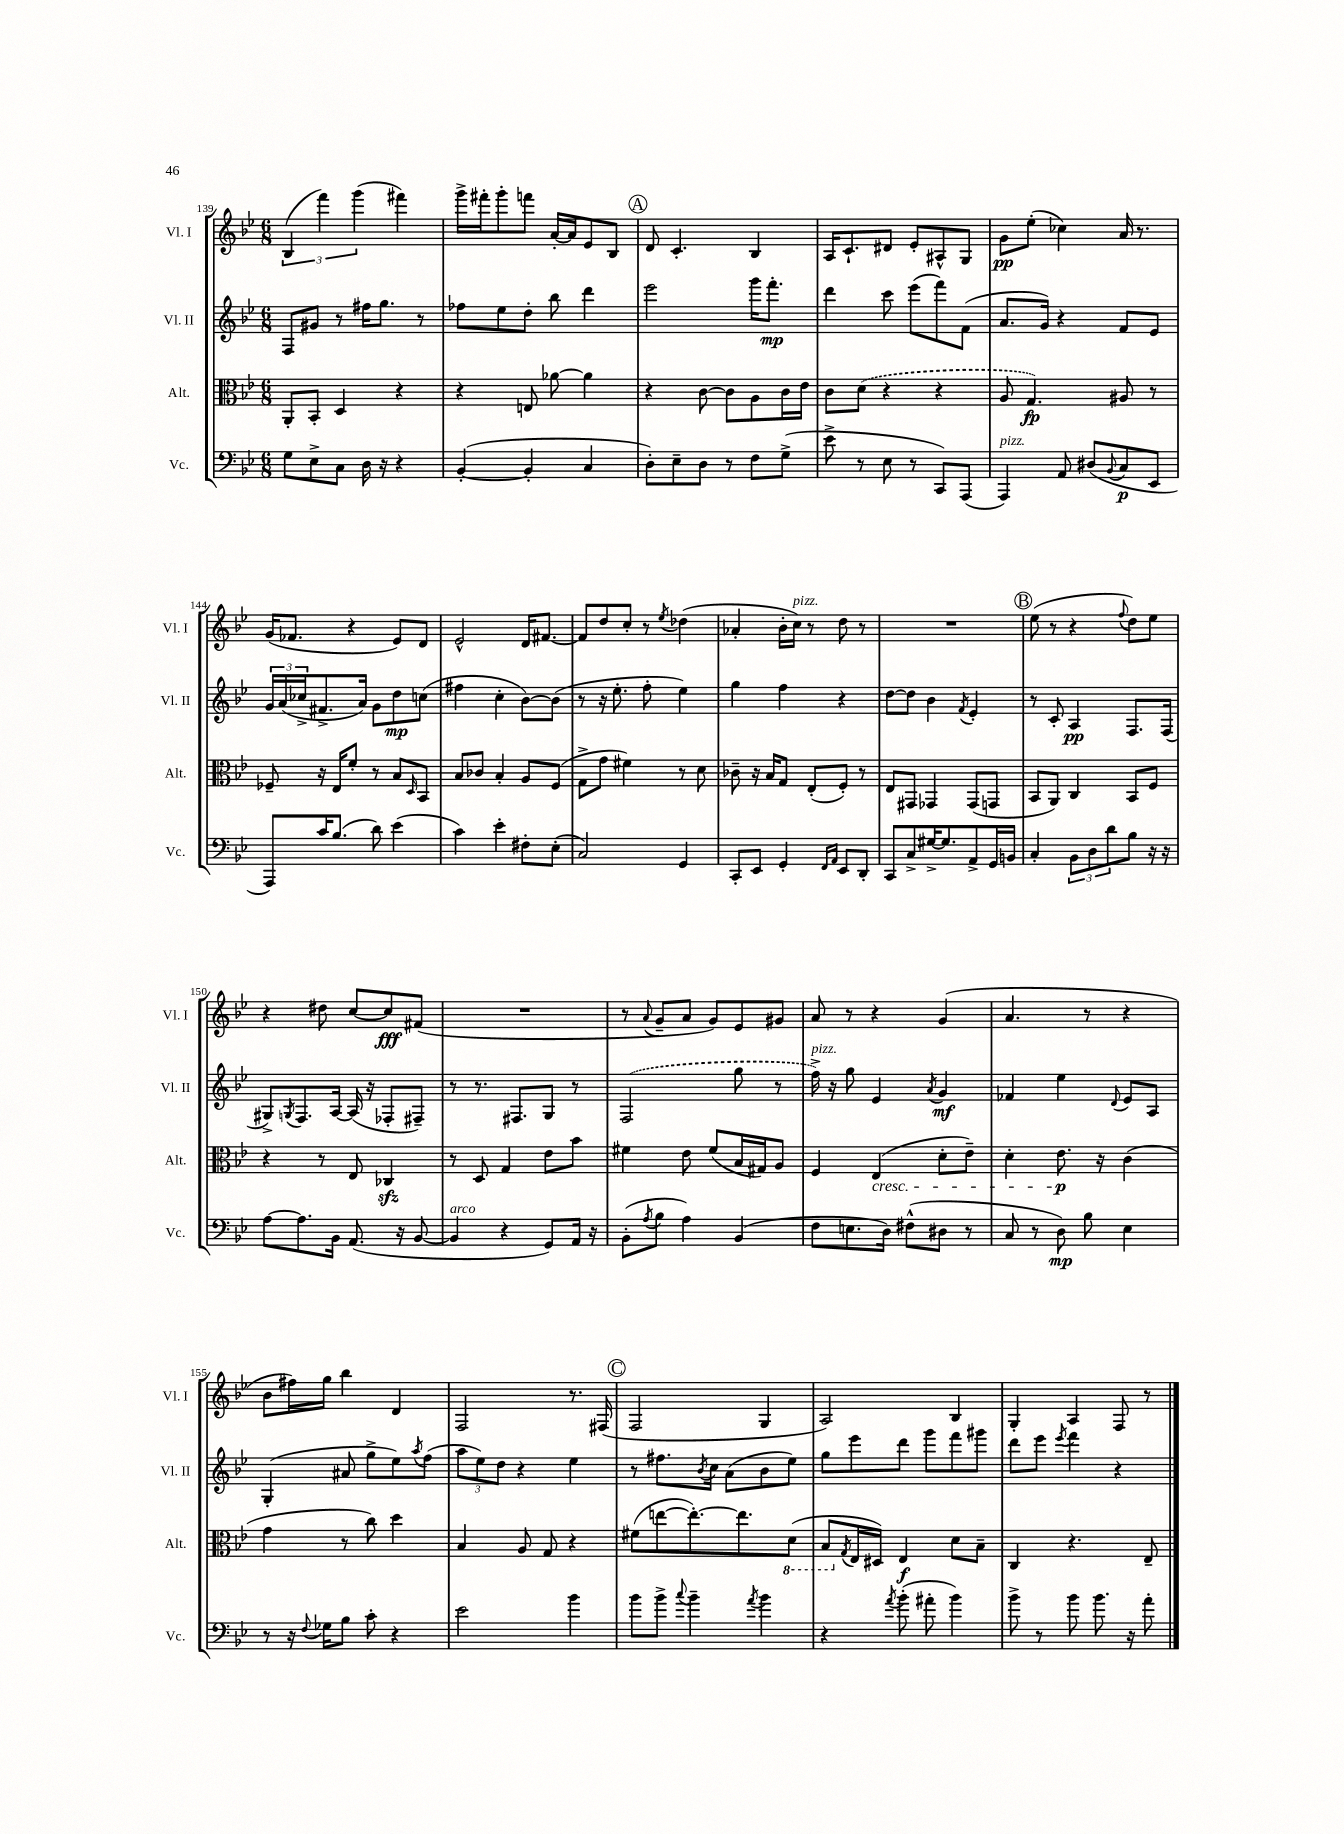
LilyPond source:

<<
\new StaffGroup <<
\new Staff = "s0" \with { instrumentName = "Vl. I" shortInstrumentName = "Vl. I" } {
    \clef treble \key bes \major \numericTimeSignature \time 6/8
    \tuplet 3/2 { bes4( f'''4) g'''4( } fis'''4) |
    g'''16-> fis'''16-. g'''8-. f'''8 a'16~-. a'16 ees'8 bes8 |
    \mark \markup { \circle "A" } d'8 c'4.-. bes4 |
    a16 c'8.-! dis'8 ees'8-. ais8-^ g8 |
    g'8\pp ees''8-.( ces''4) a'16 r8. |
    g'16( fes'8. r4 ees'8) d'8 |
    ees'2-^ d'16 fis'8.~ |
    fis'8 d''8 c''8-. r8 \acciaccatura { ees''8 } des''4( |
    aes'4-. bes'16-. c''16^\markup { \italic "pizz." }) r8 d''8 r8 |
    R2. |
    \mark \markup { \circle "B" } ees''8( r8 r4 \appoggiatura { f''8 } d''8) ees''8 |
    r4 dis''8 c''8~ c''8\fff fis'8( |
    R2. |
    r8 \appoggiatura { a'8 } g'8-- a'8 g'8) ees'8 gis'8 |
    a'8 r8 r4 g'4( |
    a'4. r8 r4 |
    bes'8 fis''16) g''16 bes''4 d'4 |
    f2 r8. fis16( |
    \mark \markup { \circle "C" } f2 g4 |
    a2) bes4 |
    g4-. a4 f8 r8 \bar "|." |
}
\new Staff = "s1" \with { instrumentName = "Vl. II" shortInstrumentName = "Vl. II" } {
    \clef treble \key bes \major \numericTimeSignature \time 6/8
    f8 gis'8 r8 fis''16 g''8. r8 |
    fes''8 ees''8 d''8-. bes''8 d'''4 |
    \mark \markup { \circle "A" } ees'''2 g'''16 f'''8.-.\mp |
    d'''4 c'''8 ees'''8( f'''8) f'8( |
    a'8. g'16) r4 f'8 ees'8 |
    \tuplet 3/2 { g'16 a'16( ces''16-> } fis'8.-> a'16) g'8 d''8\mp c''8( |
    fis''4 c''4-. bes'8~) bes'8( |
    r8 r16 ees''8.-. f''8-. ees''4) |
    g''4 f''4 r4 |
    d''8~ d''8 bes'4 \acciaccatura { f'8 } ees'4-. |
    \mark \markup { \circle "B" } r8 c'8-. a4\pp f8. f16( |
    gis8->) \acciaccatura { g8 } f8. a16~ a16( r16 fes8-. fis8--) |
    r8 r8. fis8. g8 r8 |
    \once \slurDashed f2( g''8 r8 |
    f''16->^\markup { \italic "pizz." }) r16 g''8 ees'4 \acciaccatura { a'8 } g'4\mf |
    fes'4 ees''4 \appoggiatura { d'8 } ees'8 a8 |
    g4-.( ais'8 g''8-> ees''8) \acciaccatura { a''8 } f''8( |
    \tuplet 3/2 { a''8 ees''8) d''8 } r4 ees''4 |
    \mark \markup { \circle "C" } r8 fis''8. \acciaccatura { bes'8 } c''16 a'8( bes'8 ees''8) |
    g''8 ees'''8 d'''8 g'''8 f'''8 gis'''8 |
    d'''8 ees'''8 \acciaccatura { ees'''8 } f'''4 r4 \bar "|." |
}
\new Staff = "s2" \with { instrumentName = "Alt." shortInstrumentName = "Alt." } {
    \clef alto \key bes \major \numericTimeSignature \time 6/8
    a,8-. bes,8-. d4 r4 |
    r4 e8 aes'8~ aes'4 |
    \mark \markup { \circle "A" } r4 c'8~ c'8 a8 c'16 ees'16 |
    c'8 \once \slurDashed d'8( r4 r4 |
    a8 g4.\fp) ais8 r8 |
    fes8-- r16 ees16 f'8-. r8 bes8 \grace { d16 } bes,8 |
    bes8 ces'8 bes4-. a8 f8( |
    g8-> g'8 fis'4) r8 d'8 |
    ces'8-- r16 bes16 g8 ees8-.( f8-.) r8 |
    ees8 gis,8 ges,4 ges,8( g,8 |
    \mark \markup { \circle "B" } bes,8 a,8) c4 bes,8 f8 |
    r4 r8 ees8 ces4\sfz |
    r8 d8 g4 ees'8 bes'8 |
    fis'4 ees'8 fis'8( bes16 gis16) a8 |
    f4 ees4\cresc( d'8-. ees'8--) |
    d'4-. ees'8.\p\! r16 c'4( |
    g'4 r8 c''8) d''4 |
    bes4 a8 g8 r4 |
    \mark \markup { \circle "C" } fis'8( e''8~ e''8.~-.) e''8. \ottava #-1 d8( |
    bes,8 \ottava #0 \acciaccatura { g8 } ees16 dis16) ees4\f d'8 bes8-- |
    c4 r4. ees8-- \bar "|." |
}
\new Staff = "s3" \with { instrumentName = "Vc." shortInstrumentName = "Vc." } {
    \clef bass \key bes \major \numericTimeSignature \time 6/8
    g8 ees8-> c8 d16 r16 r4 |
    bes,4~-.( bes,4-. c4 |
    \mark \markup { \circle "A" } d8-.) ees8-- d8 r8 f8 g8->( |
    ees'8-> r8 ees8 r8 c,8) a,,8( |
    a,,4^\markup { \italic "pizz." }) a,8 dis8( \appoggiatura { bes,8 } c8\p ees,8 |
    a,,8) c'16 bes8.( d'8) ees'4( |
    c'4) ees'4-. fis8-. ees8-.( |
    c2) g,4 |
    c,8-. ees,8 g,4-. \grace { f,16 a,16 } ees,8 d,8-. |
    c,8 c8-> gis16~-> gis8. a,8-> g,16 b,16 |
    \mark \markup { \circle "B" } c4-. \tuplet 3/2 { bes,8 d8 d'8 } bes8 r16 r16 |
    a8~ a8. bes,16 a,8.( r16 bes,8~ |
    bes,4^\markup { \italic "arco" } r4 g,8) a,16 r16 |
    bes,8-.( \acciaccatura { a8 } bes8 a4) bes,4( |
    f8 e8. d16) fis8-^( dis8 r8 |
    c8 r8 d8\mp) bes8 ees4 |
    r8 r16 \appoggiatura { f8 } ges16 bes8 c'8-. r4 |
    ees'2 bes'4 |
    \mark \markup { \circle "C" } bes'8 bes'8-> \appoggiatura { c''8 } bes'4-- \acciaccatura { a'8 } bes'4 |
    r4 \acciaccatura { a'8 } bes'8-.( ais'8-. bes'4) |
    bes'8-> r8 bes'8 bes'8. r16 a'8-. \bar "|." |
}
>>
>>
\layout { \context { \Score currentBarNumber = #139 } }
